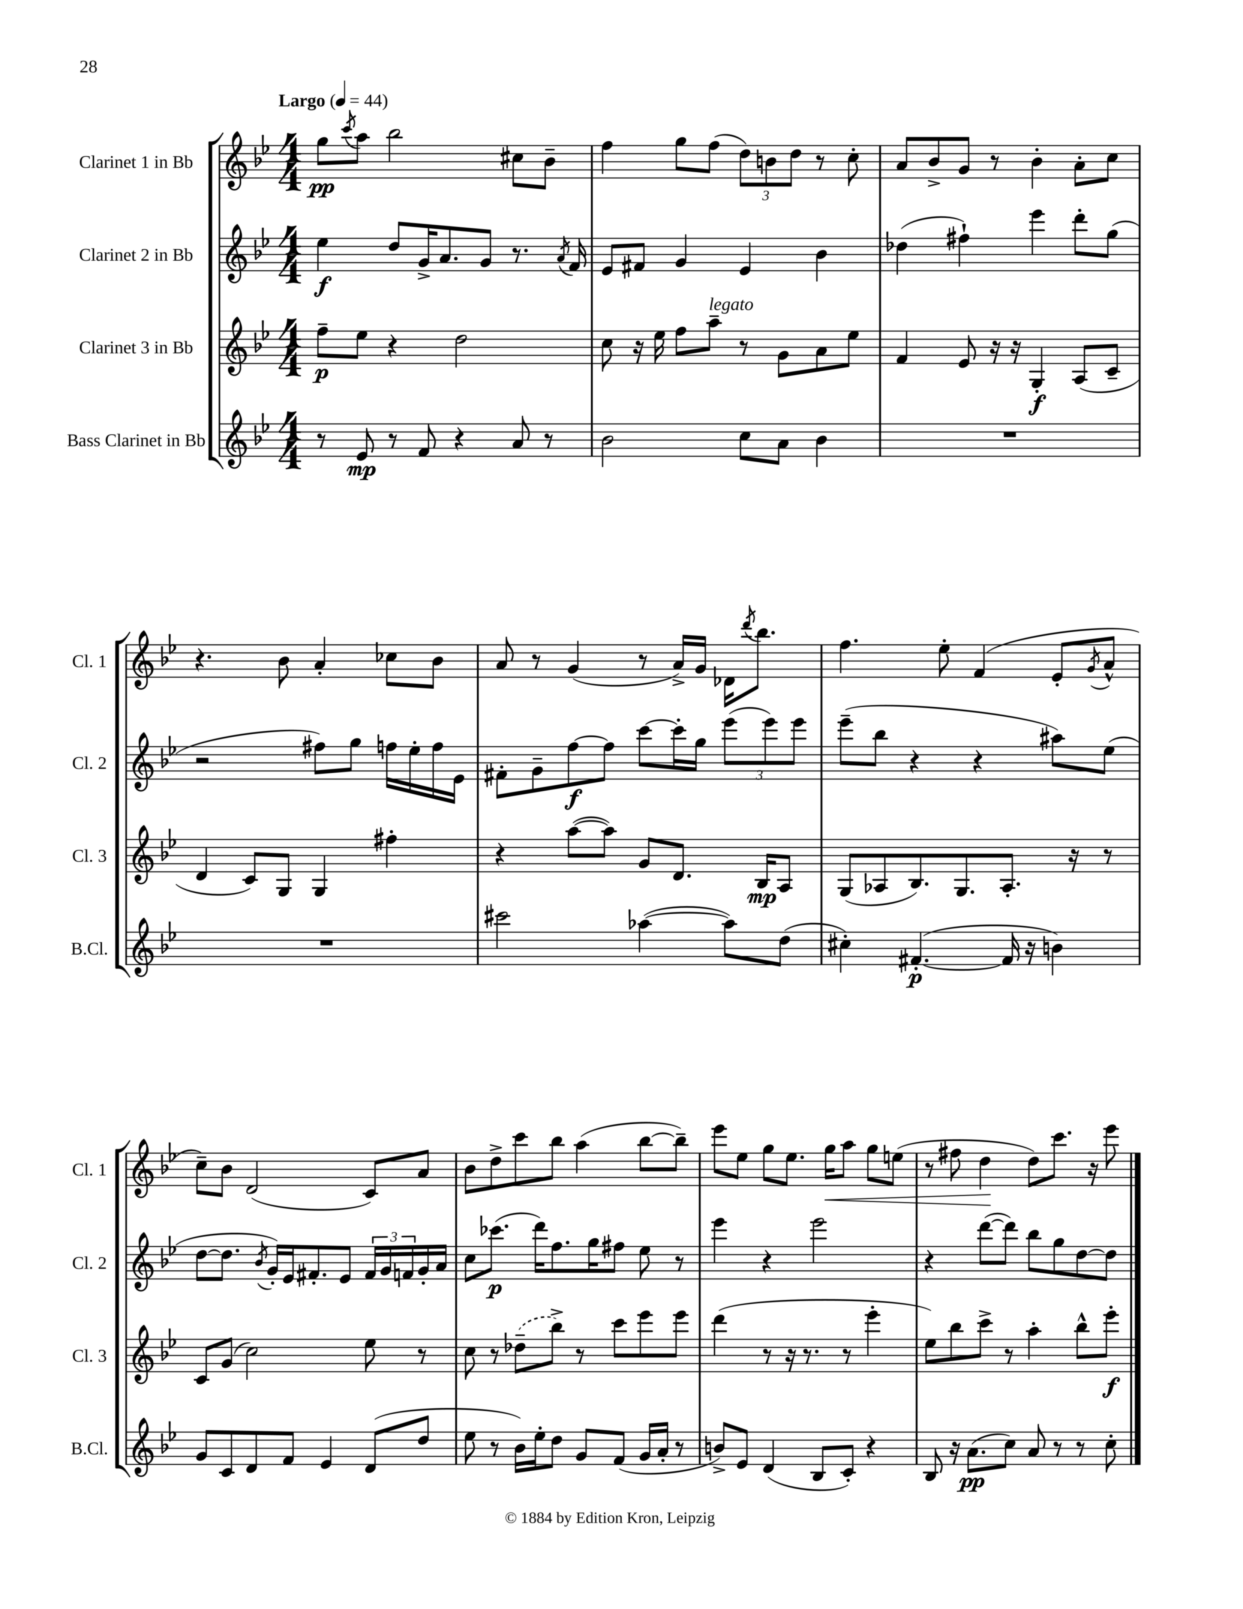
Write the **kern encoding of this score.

**kern	**kern	**kern	**kern
*staff4	*staff3	*staff2	*staff1
*clefG2	*clefG2	*clefG2	*clefG2
*k[b-e-]	*k[b-e-]	*k[b-e-]	*k[b-e-]
*M4/4	*M4/4	*M4/4	*M4/4
*MM44	*MM44	*MM44	*MM44
8r	8ff~\L	4ee-\	8gg\L
.	.	.	8qccc/
8e-/	8ee-\J	.	8aa\J
8r	4r	8dd/L	2bb-\
8f/	.	16g^/K	.
.	.	8.a/	.
4r	2dd\	.	.
.	.	8g/J	.
8a/	.	8.r	8cc#\L
8r	.	.	8b-~\J
.	.	8qa/	.
.	.	16f/	.
=	=	=	=
2b-\	8cc\	8e-/L	4ff\
.	16r	8f#/J	.
.	16ee-\	.	.
.	8ff\L	4g/	8gg\L
.	8aa~\J	.	(8ff\J
8cc\L	8r	4e-/	12dd\L)
.	.	.	12b\
8a\J	8g\L	.	.
.	.	.	12dd\J
4b-\	8a\	4b-\	8r
.	8ee-\J	.	8cc'\
=	=	=	=
1r	4f/	(4dd-\	8a/L
.	.	.	8b-^/
.	8e-/	4ff#`\)	8g/J
.	16r	.	8r
.	16r	.	.
.	4G'/	4eee-\	4b-'\
.	(8A/L	8ddd'\L	8a'\L
.	8c~/J	(8gg\J	8cc\J
=	=	=	=
1r	4d/	2r	4.r
.	8c/L)	.	.
.	8G/J	.	8b-\
.	4G/	8ff#\L)	4a'/
.	.	8gg\J	.
.	4ff#'\	16ff\LL	8cc-\L
.	.	16ee-'\	.
.	.	16ff\	8b-\J
.	.	16e-\JJ	.
=	=	=	=
2ccc#\	4r	8f#'\L	8a/
.	.	8g~\	8r
.	([8aa\L	[8ff\	(4g/
.	8aa\]J)	8ff\]J	.
([4aa-\	8g/L	[8ccc\L	8r
.	8.d/J	16ccc'\]L	16a^/LL)
.	.	16gg\JJ	16g/JJ
8aa-\]L)	.	(12eee-\L	16d-\LK
.	.	.	8qddd/
.	16B-/LK	.	8.bb-\J
.	.	12eee-\)	.
(8dd\J	8A/J	.	.
.	.	12eee-\J	.
=	=	=	=
4cc#'\)	(8G/L	(8eee-~\L	4.ff\
.	8A-/	8bb-\J	.
([4.f#'/	8.B-/)	4r	.
.	.	.	8ee-'\
.	8.G/	.	.
.	.	4r	(4f/
16f#/]	8.A-'/J	.	.
16r	.	.	.
4b\)	.	8aa#\L)	8e-'/L
.	16r	.	.
.	.	.	8qg/
.	8r	(8ee-\J	8a^^/J
=	=	=	=
8g/L	8c/L	[8dd\L	8cc~\L)
8c/	(8g/J	8.dd\]J	8b-\J
8d/	2cc\)	.	(2d/
.	.	8qb-/	.
.	.	16g'/LL)	.
8f/J	.	16e-/J	.
.	.	8.f#'/	.
4e-/	.	.	.
.	.	8e-/J	.
(8d/L	8ee-\	24f#/LL	8c/L)
.	.	24g/	.
.	.	24f/	.
8dd/J	8r	16g'/	8a/J
.	.	16a/JJ	.
=	=	=	=
8ee-\	8cc\	8cc\L	8b-\L
8r	8r	(8.ccc-\J	8dd^\
16b-\LL)	(8dd-~\L	.	8ccc\
16ee-'\J	.	16ddd\LK)	.
8dd\J	8bb-^\J)	8.ff\	8bb-\J
8g/L	8r	.	(4aa\
.	.	16gg\K	.
(8f/J	8ccc\L	8ff#\J	.
16g/LL	8eee-\	8ee-\	[8bb-\L
16a'/JJ	.	.	.
8r	8eee-\J	8r	8bb-~\]J)
=	=	=	=
8b^/L)	(4ddd\	4eee-\	8eee-\L
8e-/J	.	.	8ee-\J
(4d/	8r	4r	8gg\L
.	16r	.	8.ee-\J
.	8.r	.	.
8B-/L	.	2eee-\	.
.	.	.	16gg\LK
8c'/J)	8r	.	8aa\J
4r	4eee-'\	.	8gg\L
.	.	.	(8ee\J
=	=	=	=
8B-/	8ee-\L)	4r	8r
16r	8bb-\	.	8ff#\
(8.a\L	.	.	.
.	8ccc^\J	([8ddd\L	4dd\
8cc\J)	8r	8ddd\]J)	.
8a/	4aa'\	8bb-\L	8dd\L)
8r	.	8gg\	8.ccc\J
8r	8bb-^^\L	[8dd\	.
.	.	.	16r
8cc'\	8eee-'\J	8dd\]J	8eee-\
==	==	==	==
*-	*-	*-	*-
